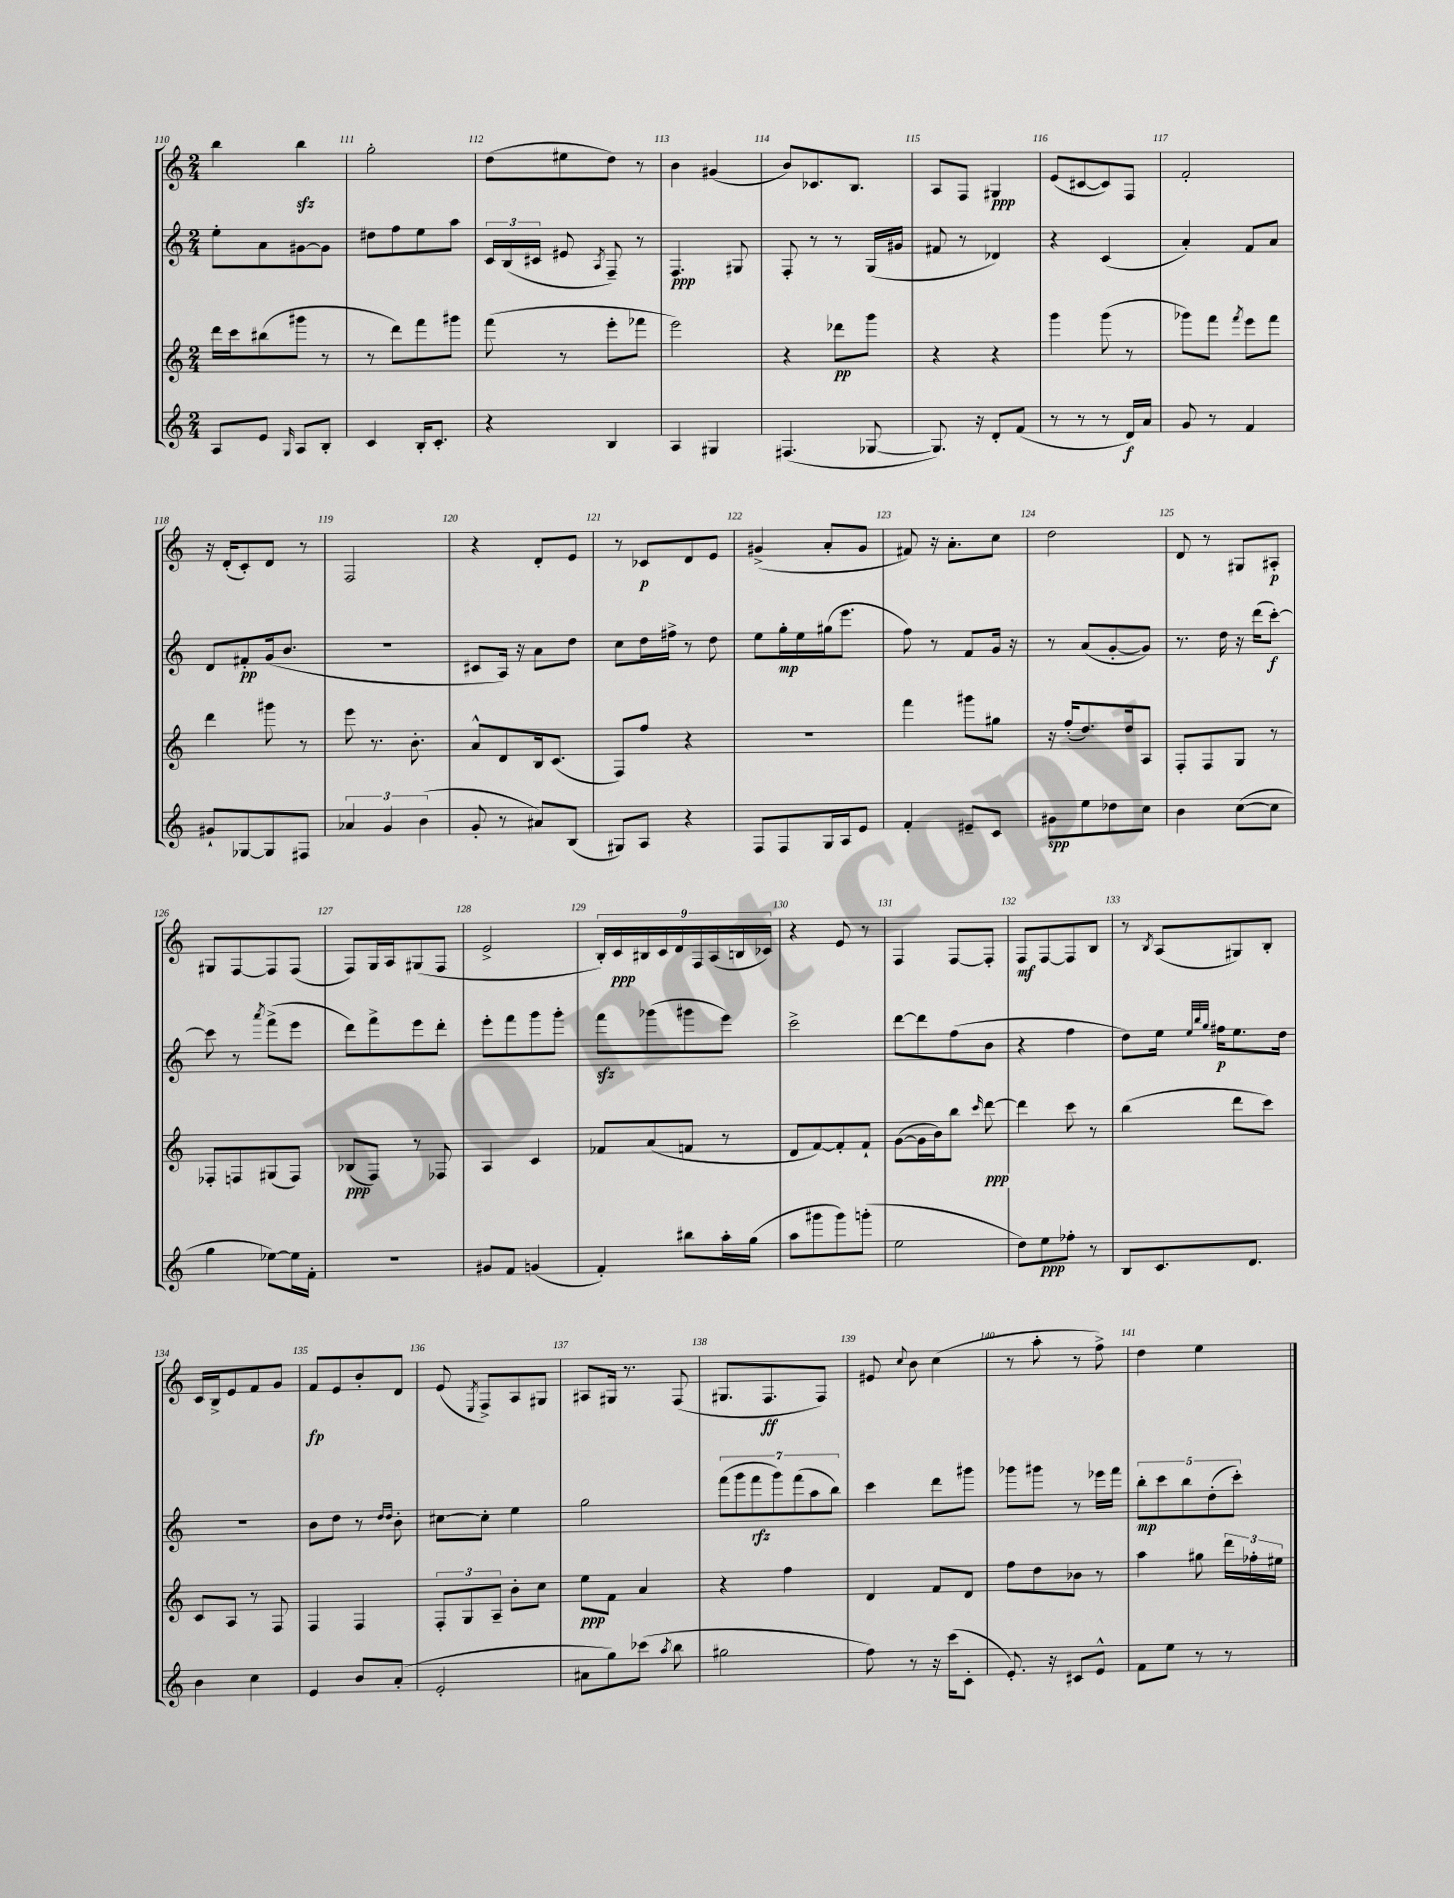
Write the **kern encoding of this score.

**kern	**dynam	**kern	**dynam	**kern	**dynam	**kern	**dynam
*part4	*part4	*part3	*part3	*part2	*part2	*part1	*part1
*staff4	*staff4	*staff3	*staff3	*staff2	*staff2	*staff1	*staff1
*clefG2	*	*clefG2	*	*clefG2	*	*clefG2	*
*k[]	*	*k[]	*	*k[]	*	*k[]	*
*M2/4	*	*M2/4	*	*M2/4	*	*M2/4	*
=110	=110	=110	=110	=110	=110	=110	=110
8A/L	.	16ddd\LL	.	8ee'\L	.	4bb\	.
.	.	16ccc\J	.	.	.	.	.
8e/J	.	(8bb#X\	.	8a\	.	.	.
16qqG/	.	.	.	.	.	.	.
8A/L	.	8ggg#X\J	.	[8g#X\	.	4bbzz\	.
8B'/J	.	8r	.	8g#\J]	.	.	.
=111	=111	=111	=111	=111	=111	=111	=111
4c/	.	8r	.	8dd#X\L	.	2gg'\	.
.	.	8ddd\L)	.	8ff\	.	.	.
16B'/KL	.	8fff\	.	8ee\	.	.	.
8.c'/J	.	.	.	.	.	.	.
.	.	8ggg#X\J	.	8aa\J	.	.	.
=112	=112	=112	=112	=112	=112	=112	=112
4r	.	(8fff\	.	24c/LL	.	(8dd\L	.
.	.	.	.	(24B/	.	.	.
.	.	.	.	24c#X/JJ	.	.	.
.	.	8r	.	8e#X/	.	8ee#X\	.
.	.	.	.	8qA/	.	.	.
4B/	.	8eee'\L	.	8F~/)	.	8dd\J)	.
.	.	8fff-X\J	.	8r	.	8r	.
=113	=113	=113	=113	=113	=113	=113	=113
4A/	.	2eee\)	.	4.F/	ppp	4b\	.
4G#X/	.	.	.	.	.	(4g#X/	.
.	.	.	.	8G#X/	.	.	.
=114	=114	=114	=114	=114	=114	=114	=114
(4.F#X/	.	4r	.	8F'/	.	8b/L)	.
.	.	.	.	8r	.	8.c-X/	.
.	.	8ddd-X\L	pp	8r	.	.	.
.	.	.	.	.	.	8.B/J	.
[8G-X/	.	8ggg\J	.	(16G/LL	.	.	.
.	.	.	.	16g#X/JJ	.	.	.
=115	=115	=115	=115	=115	=115	=115	=115
8.G-/])	.	4r	.	8f#X/	.	8A/L	.
.	.	.	.	8r	.	8F/J	.
16r	.	.	.	.	.	.	.
8d'/L	.	4r	.	4d-X/)	.	4G#X/	ppp
(8f/J	.	.	.	.	.	.	.
=116	=116	=116	=116	=116	=116	=116	=116
8r	.	4ggg\	.	4r	.	(8e/L	.
8r	.	.	.	.	.	[8c#X/	.
8r	.	(8ggg\	.	(4c/	.	8c#/])	.
16d/LL)	f	8r	.	.	.	8F/J	.
16a/JJ	.	.	.	.	.	.	.
=117	=117	=117	=117	=117	=117	=117	=117
8g/	.	8ggg-X\L)	.	4a'/)	.	2f'/	.
8r	.	8fff\J	.	.	.	.	.
.	.	8qfff/	.	.	.	.	.
4f/	.	8eee\L	.	8f/L	.	.	.
.	.	8fff\J	.	8a/J	.	.	.
!!LO:LB:g=z
=118	=118	=118	=118	=118	=118	=118	=118
8g#X`/L	.	4ddd\	.	8d/L	.	16r	.
.	.	.	.	.	.	(16d'/KL	.
[8G-X/	.	.	.	8f#X'/	pp	8c'/)	.
8G-/]	.	8ggg#X\	.	(16g/k	.	8d/J	.
.	.	.	.	8.b/J	.	.	.
8F#X/J	.	8r	.	.	.	8r	.
=119	=119	=119	=119	=119	=119	=119	=119
6a-X/	.	8eee\	.	2r	.	2F/	.
.	.	8.r	.	.	.	.	.
6g/	.	.	.	.	.	.	.
.	.	8.b'\	.	.	.	.	.
(6b\	.	.	.	.	.	.	.
=120	=120	=120	=120	=120	=120	=120	=120
8g'/	.	8a^^/L	.	8c#X/L	.	4r	.
8r	.	8d/	.	16A/Jk)	.	.	.
.	.	.	.	16r	.	.	.
8a#X/L)	.	16B/k	.	8a\L	.	8d'/L	.
.	.	(8.c/J	.	.	.	.	.
(8B/J	.	.	.	8dd\J	.	8e/J	.
=121	=121	=121	=121	=121	=121	=121	=121
8G#X/L)	.	8F/L)	.	8cc\L	.	8r	.
8A/J	.	8ff/J	.	16dd\L	.	8c-X/L	p
.	.	.	.	16ff#X^\JJ	.	.	.
4r	.	4r	.	8r	.	8d/	.
.	.	.	.	8dd\	.	8e/J	.
=122	=122	=122	=122	=122	=122	=122	=122
8F/L	.	2r	.	8ee\L	.	(4g#X^/	.
8F/	.	.	.	16gg'\L	mp	.	.
.	.	.	.	16ee\	.	.	.
16G/L	.	.	.	(16gg#X\J	.	8a'/L	.
16A/J	.	.	.	8.eee\J	.	.	.
8e/J	.	.	.	.	.	8g#/J	.
=123	=123	=123	=123	=123	=123	=123	=123
4f'/	.	4fff\	.	8ff\)	.	8f#X/)	.
.	.	.	.	8r	.	16r	.
.	.	.	.	.	.	8.a'\L	.
8e#X~/L	.	8ggg#X\L	.	8f/L	.	.	.
8c/J	.	8gg#X\J	.	16g/Jk	.	8cc\J	.
.	.	.	.	16r	.	.	.
=124	=124	=124	=124	=124	=124	=124	=124
8g#X\L	spp	16r	.	8r	.	2dd\	.
.	.	(16ff'/KL	.	.	.	.	.
8ee\	.	8.dd/)	.	(8a/L	.	.	.
8dd-X\	.	.	.	[8g'/	.	.	.
.	.	16dd/k	.	.	.	.	.
8cc\J	.	8A/J	.	8g/J])	.	.	.
=125	=125	=125	=125	=125	=125	=125	=125
4b\	.	8F'/L	.	8.r	.	8d/	.
.	.	8F/	.	.	.	8r	.
.	.	.	.	16dd\	.	.	.
([8cc\L	.	8G/J	.	16r	.	8G#X/L	.
.	.	.	.	(16ddd\KL	.	.	.
8cc\J]	.	8r	.	[8ccc'\J)	f	8A#X'/J	p
!!LO:LB:g=z
=126	=126	=126	=126	=126	=126	=126	=126
4gg\	.	8F-X'/L	.	8ccc\]	.	8G#X/L	.
.	.	8Fn/	.	8r	.	[8F/	.
.	.	.	.	8qaaa/	.	.	.
[8ee-X\L)	.	(8G#X/	.	(8fff^\L	.	8F/]	.
16ee-\L]	.	8F/J)	.	8eee\J	.	(8F/J	.
16f'\JJ	.	.	.	.	.	.	.
=127	=127	=127	=127	=127	=127	=127	=127
2r	.	(8B-X/L	ppp	8ddd\L)	.	8F/L)	.
.	.	8F/J)	.	8fff^\	.	16G/L	.
.	.	.	.	.	.	16A/J	.
.	.	8r	.	8eee\	.	(8G#X/	.
.	.	8F-X/	.	8ddd'\J	.	8F/J	.
=128	=128	=128	=128	=128	=128	=128	=128
8g#X/L	.	4A/	.	8eee'\L	.	2e^/	.
8f/J	.	.	.	8fff\	.	.	.
(4gn/	.	4c/	.	8ggg\	.	.	.
.	.	.	.	8ggg'\J	.	.	.
=129	=129	=129	=129	=129	=129	=129	=129
4f'/)	.	8f-X/L	.	8fffzz\L	.	18B'/LL)	.
.	.	.	.	.	.	18c/	ppp
.	.	.	.	.	.	18B#X/	.
.	.	(8a/	.	(8ggg-X\	.	.	.
.	.	.	.	.	.	18c/	.
.	.	.	.	.	.	18d/	.
8bb#X\L	.	8fn/J	.	8ggg#X\	.	.	.
.	.	.	.	.	.	18F/	.
.	.	.	.	.	.	(18A/	.
16aa'\L	.	8r	.	8eee\J)	.	.	.
.	.	.	.	.	.	18Bn/	.
(16gg\JJ	.	.	.	.	.	.	.
.	.	.	.	.	.	18c-X/JJ)	.
=130	=130	=130	=130	=130	=130	=130	=130
8aa\L	.	8d/L	.	2ccc^\	.	4r	.
8ggg#X\	.	[8f/)	.	.	.	.	.
8ggg#\)	.	8f'/]	.	.	.	8e/	.
(8gggn'\J	.	8f`/J	.	.	.	8r	.
=131	=131	=131	=131	=131	=131	=131	=131
2ee\	.	([8g\L	.	[8ddd\L	.	4F/	.
.	.	16g\L]	.	8ddd\]	.	.	.
.	.	16b\J)	.	.	.	.	.
.	.	8bb\J	.	(8ff\	.	[8F/L	.
.	.	16qqccc/	.	.	.	.	.
.	.	[8ddd\	ppp	8b\J	.	8F'/J]	.
=132	=132	=132	=132	=132	=132	=132	=132
8dd\L)	.	4ddd\]	.	4r	.	8F/L	mf
8ee\	ppp	.	.	.	.	[8F/	.
8ff-X'\J	.	8ccc\	.	4ff\	.	8F/]	.
8r	.	8r	.	.	.	8B/J	.
=133	=133	=133	=133	=133	=133	=133	=133
8B/L	.	(4bb\	.	8dd\L)	.	8r	.
.	.	.	.	.	.	8qB/	.
8.c/	.	.	.	16ee\Jk	.	(8A/L	.
.	.	.	.	32qqee/LLL	.	.	.
.	.	.	.	32qqbb/	.	.	.
.	.	.	.	32qqgg/JJJ	.	.	.
.	.	.	.	16ff#X\KL	p	.	.
.	.	8ddd\L	.	8.ee\	.	8G#X/)	.
8.d/J	.	.	.	.	.	.	.
.	.	8ccc\J)	.	.	.	8B'/J	.
.	.	.	.	16dd\Jk	.	.	.
!!LO:LB:g=z
=134	=134	=134	=134	=134	=134	=134	=134
4b\	.	8c/L	.	2r	.	16c/LL	.
.	.	.	.	.	.	16B^/J	.
.	.	8A/J	.	.	.	8e/	.
4cc\	.	8r	.	.	.	8f/	.
.	.	8F/	.	.	.	8g/J	.
=135	=135	=135	=135	=135	=135	=135	=135
4e/	.	4F/	.	8b\L	.	8f/L	fp
.	.	.	.	8dd\J	.	8e/	.
8b/L	.	4F/	.	8r	.	8b'/	.
.	.	.	.	16qqdd/LL	.	.	.
.	.	.	.	16qqdd/JJ	.	.	.
(8a'/J	.	.	.	8b'\	.	8d/J	.
=136	=136	=136	=136	=136	=136	=136	=136
2e'/	.	12F'/L	.	[8cc#X\L	.	(8e/	.
.	.	12G/	.	.	.	.	.
.	.	.	.	.	.	8qE/	.
.	.	.	.	8cc#'\J]	.	8F^/L)	.
.	.	12A~/J	.	.	.	.	.
.	.	8b'\L	.	4ee\	.	8A/	.
.	.	8cc\J	.	.	.	8G#X/J	.
=137	=137	=137	=137	=137	=137	=137	=137
8a#X\L	.	8ee\L	ppp	2gg\	.	8A#X/L	.
8gg\)	.	8f\J	.	.	.	16G#X/Jk	.
.	.	.	.	.	.	8.r	.
(8ccc-X\J	.	4a/	.	.	.	.	.
8qaa/	.	.	.	.	.	.	.
8bb\	.	.	.	.	.	(8F/	.
=138	=138	=138	=138	=138	=138	=138	=138
2gg#X\	.	4r	.	(14fff\L	.	8.G#X/L	.
.	.	.	.	14ggg\	.	.	.
.	.	.	.	14fff\	rfz	.	.
.	.	.	.	.	.	8.F/	ff
.	.	.	.	14ggg\)	.	.	.
.	.	4ff\	.	.	.	.	.
.	.	.	.	(14fff\	.	.	.
.	.	.	.	14aa\	.	.	.
.	.	.	.	.	.	8F/J)	.
.	.	.	.	14bb\J)	.	.	.
=139	=139	=139	=139	=139	=139	=139	=139
8ff\)	.	4d/	.	4ccc\	.	8e#X/	.
.	.	.	.	.	.	8qqcc/	.
8r	.	.	.	.	.	8b\	.
16r	.	8f/L	.	8ddd\L	.	(4cc\	.
(16ccc\KL	.	.	.	.	.	.	.
8c'\J	.	8d/J	.	8ggg#X\J	.	.	.
=140	=140	=140	=140	=140	=140	=140	=140
8.e'/)	.	8ff\L	.	8ggg-X\L	.	8r	.
.	.	8dd\	.	8ggg#X\J	.	8aa'\	.
16r	.	.	.	.	.	.	.
8c#X/L	.	8b-X\J	.	8r	.	8r	.
8e^^/J	.	8r	.	16eee-X\LL	.	8ff^\)	.
.	.	.	.	16fff\JJ	.	.	.
=141	=141	=141	=141	=141	=141	=141	=141
8f\L	.	4aa\	.	10bb'\L	mp	4dd\	.
.	.	.	.	10ccc\	.	.	.
8ee\J	.	.	.	.	.	.	.
.	.	.	.	10bb\	.	.	.
8r	.	8gg#X\	.	.	.	4ee\	.
.	.	.	.	(10dd'\	.	.	.
8r	.	24ddd\LL	.	.	.	.	.
.	.	.	.	10ccc'\J)	.	.	.
.	.	24ff-X'\	.	.	.	.	.
.	.	24ee#X\JJ	.	.	.	.	.
==	==	==	==	==	==	==	==
*-	*-	*-	*-	*-	*-	*-	*-
